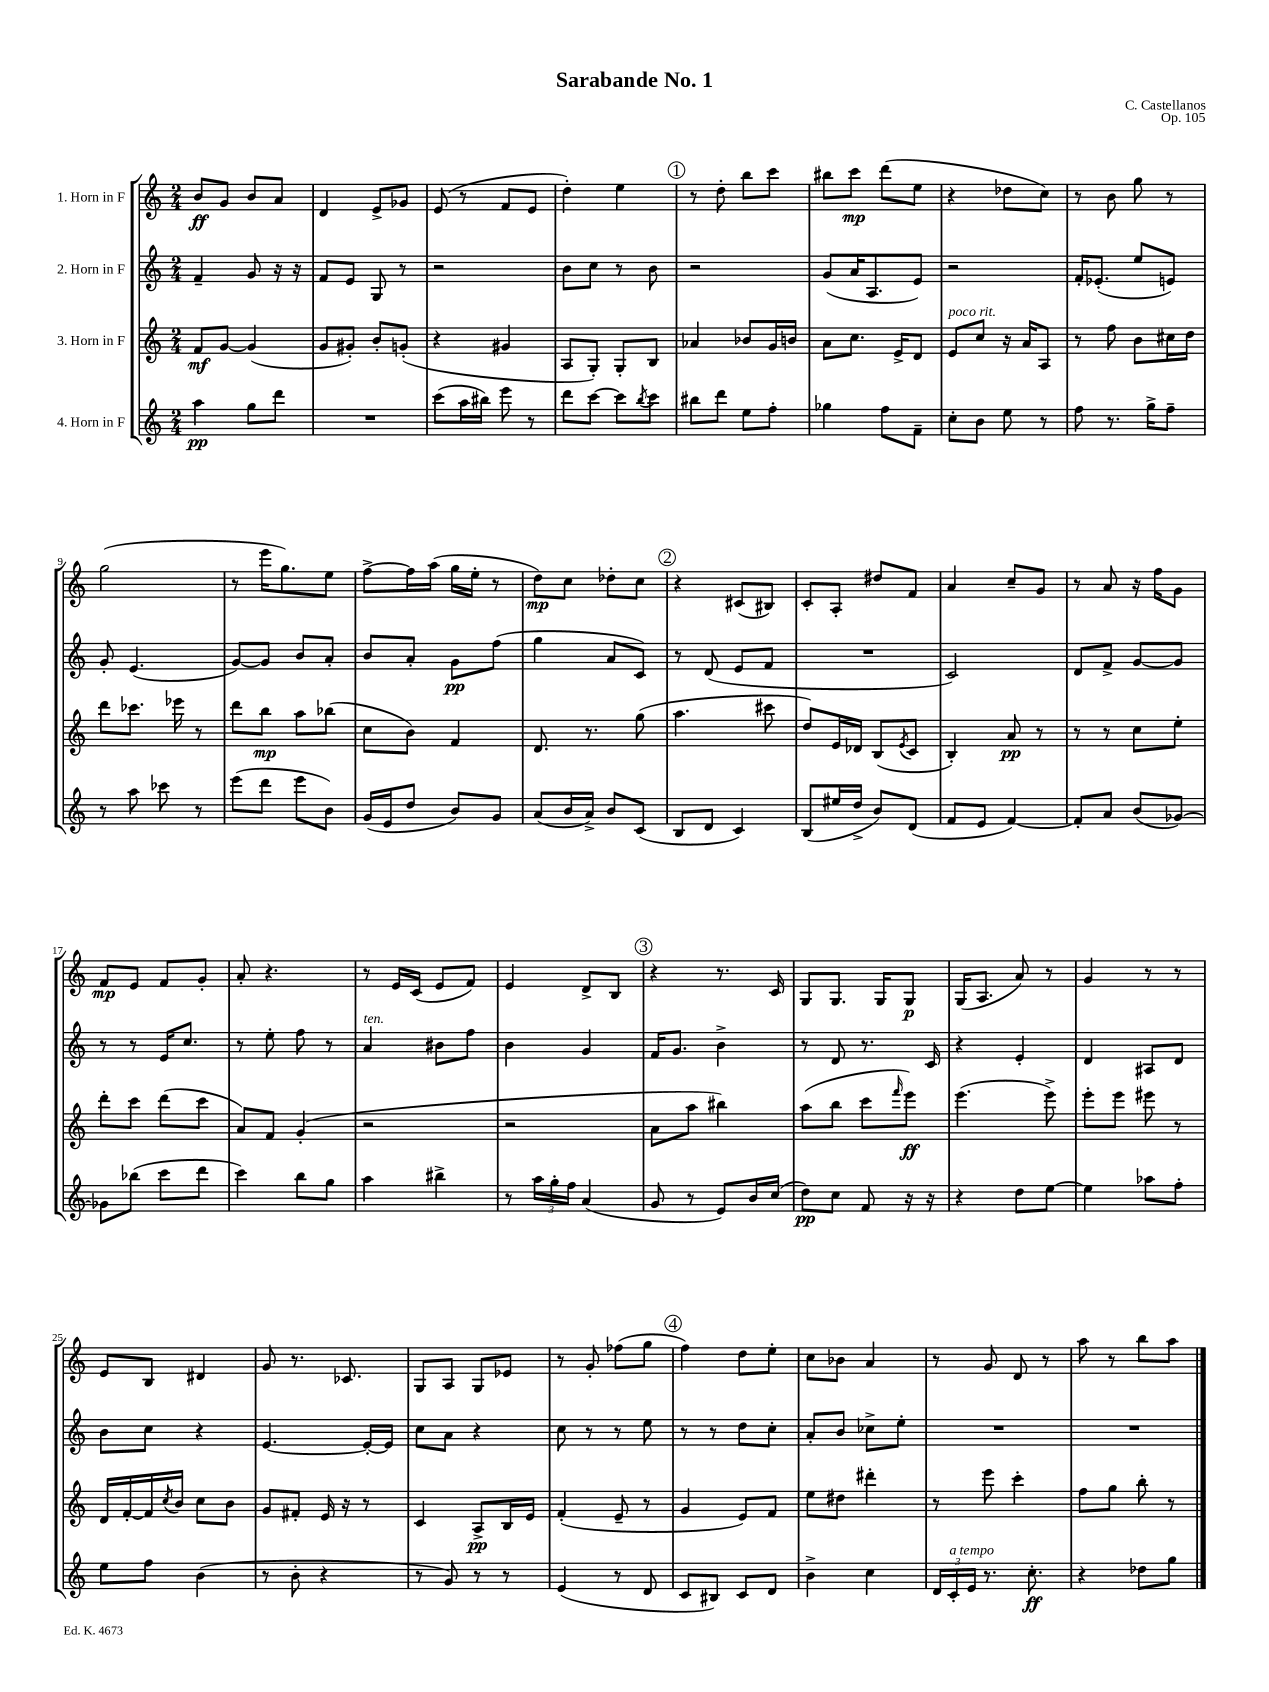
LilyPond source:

\header { title = "Sarabande No. 1" composer = "C. Castellanos" opus = "Op. 105" }
<<
\new StaffGroup <<
\new Staff = "s0" \with { instrumentName = "1. Horn in F" } {
    \clef treble \key c \major \numericTimeSignature \time 2/4
    b'8\ff g'8 b'8 a'8 |
    d'4 e'8-> ges'8 |
    e'8( r8 f'8 e'8 |
    d''4-.) e''4 |
    \mark \markup { \circle "1" } r8 d''8-. b''8 c'''8 |
    bis''8 c'''8\mp d'''8( e''8 |
    r4 des''8 c''8) |
    r8 b'8 g''8 r8 |
    g''2( |
    r8 e'''16 g''8.) e''8 |
    f''8~-> f''16 a''16( g''16 e''16-. r8 |
    d''8\mp) c''8 des''8-. c''8 |
    \mark \markup { \circle "2" } r4 cis'8( bis8) |
    c'8-. a8-. dis''8 f'8 |
    a'4 c''8-- g'8 |
    r8 a'8 r16 f''16 g'8 |
    f'8\mp e'8 f'8 g'8-. |
    a'8-. r4. |
    r8 e'16 c'16( e'8 f'8) |
    e'4 d'8-> b8 |
    \mark \markup { \circle "3" } r4 r8. c'16 |
    g8 g8. g16 g8\p |
    g16( a8. a'8) r8 |
    g'4 r8 r8 |
    e'8 b8 dis'4 |
    g'8 r8. ces'8. |
    g8 a8 g8 ees'8 |
    r8 g'8-. fes''8( g''8 |
    \mark \markup { \circle "4" } f''4) d''8 e''8-. |
    c''8 bes'8 a'4 |
    r8 g'8 d'8 r8 |
    a''8 r8 b''8 a''8 \bar "|." |
}
\new Staff = "s1" \with { instrumentName = "2. Horn in F" } {
    \clef treble \key c \major \numericTimeSignature \time 2/4
    f'4-- g'8 r16 r16 |
    f'8 e'8 g8 r8 |
    r2 |
    b'8 c''8 r8 b'8 |
    \mark \markup { \circle "1" } r2 |
    g'8( a'16 a8. e'8) |
    r2 |
    f'16-. ees'8.-.( e''8 e'8) |
    g'8-. e'4.( |
    g'8~) g'8 b'8 a'8-. |
    b'8 a'8-. g'8\pp f''8( |
    g''4 a'8 c'8) |
    \mark \markup { \circle "2" } r8 d'8( e'8 f'8 |
    R2 |
    c'2) |
    d'8 f'8-> g'8~ g'8 |
    r8 r8 e'16 c''8. |
    r8 e''8-. f''8 r8 |
    a'4^\markup { \italic "ten." } bis'8 f''8 |
    b'4 g'4 |
    \mark \markup { \circle "3" } f'16 g'8. b'4-> |
    r8 d'8 r8. c'16 |
    r4 e'4-. |
    d'4 ais8 d'8 |
    b'8 c''8 r4 |
    e'4.~ e'16~-. e'16 |
    c''8 a'8 r4 |
    c''8 r8 r8 e''8 |
    \mark \markup { \circle "4" } r8 r8 d''8 c''8-. |
    a'8-. b'8 ces''8-> e''8-. |
    R2 |
    R2 \bar "|." |
}
\new Staff = "s2" \with { instrumentName = "3. Horn in F" } {
    \clef treble \key c \major \numericTimeSignature \time 2/4
    f'8\mf g'8~ g'4( |
    g'8 gis'8-.) b'8-. g'8-.( |
    r4 gis'4 |
    a8 g8-.) g8-. b8 |
    \mark \markup { \circle "1" } aes'4 bes'8 g'16 b'16 |
    a'8 c''8. e'16-> d'8 |
    e'8^\markup { \italic "poco rit." } c''8 r16 a'16 a8 |
    r8 f''8 b'8 cis''16 d''16 |
    d'''8 ces'''8. ees'''16 r8 |
    d'''8 b''8\mp a''8 bes''8( |
    c''8 b'8) f'4 |
    d'8. r8. g''8( |
    \mark \markup { \circle "2" } a''4. cis'''8 |
    d''8) e'16 des'16 b8( \acciaccatura { e'8 } c'8 |
    b4-.) a'8\pp r8 |
    r8 r8 c''8 e''8-. |
    d'''8-. c'''8 d'''8( c'''8 |
    a'8) f'8 g'4-.( |
    r2 |
    r2 |
    \mark \markup { \circle "3" } a'8 a''8 bis''4) |
    a''8( b''8 c'''8 \grace { f'''16 } e'''8\ff) |
    e'''4.( e'''8->) |
    e'''8-. e'''8 eis'''8 r8 |
    d'16 f'16~-. f'16 \acciaccatura { c''8 } b'16 c''8 b'8 |
    g'8 fis'8-. e'16 r16 r8 |
    c'4 a8->\pp b16 e'16 |
    f'4-.( e'8-- r8 |
    \mark \markup { \circle "4" } g'4 e'8) f'8 |
    e''8 dis''8 dis'''4-. |
    r8 e'''8 c'''4-. |
    f''8 g''8 b''8-. r8 \bar "|." |
}
\new Staff = "s3" \with { instrumentName = "4. Horn in F" } {
    \clef treble \key c \major \numericTimeSignature \time 2/4
    a''4\pp g''8 d'''8 |
    R2 |
    c'''8( a''16 bis''16) e'''8 r8 |
    d'''8 c'''8~ c'''8 \acciaccatura { b''8 } c'''8 |
    \mark \markup { \circle "1" } bis''8 d'''8 e''8 f''8-. |
    ges''4 f''8 f'8-- |
    c''8-. b'8 e''8 r8 |
    f''8 r8. g''16-> f''8-- |
    r8 a''8 ces'''8 r8 |
    e'''8( d'''8 e'''8 b'8) |
    g'16( e'16 d''8 b'8) g'8 |
    a'8( b'16 a'16->) b'8 c'8( |
    \mark \markup { \circle "2" } b8 d'8 c'4) |
    b8( eis''16 d''16-> b'8) d'8( |
    f'8 e'8 f'4~) |
    f'8-. a'8 b'8( ges'8~) |
    ges'8 bes''8( c'''8 d'''8 |
    c'''4) b''8 g''8 |
    a''4 bis''4-> |
    r8 \tuplet 3/2 { a''16 g''16-. f''16 } a'4( |
    \mark \markup { \circle "3" } g'8 r8 e'8) b'16 c''16( |
    d''8\pp) c''8 f'8 r16 r16 |
    r4 d''8 e''8~ |
    e''4 aes''8 f''8-. |
    e''8 f''8 b'4( |
    r8 b'8-. r4 |
    r8 g'8) r8 r8 |
    e'4( r8 d'8 |
    \mark \markup { \circle "4" } c'8 bis8) c'8 d'8 |
    b'4-> c''4 |
    \tuplet 3/2 { d'16 c'16-.^\markup { \italic "a tempo" } e'16 } r8. c''8.-.\ff |
    r4 des''8 g''8 \bar "|." |
}
>>
>>
